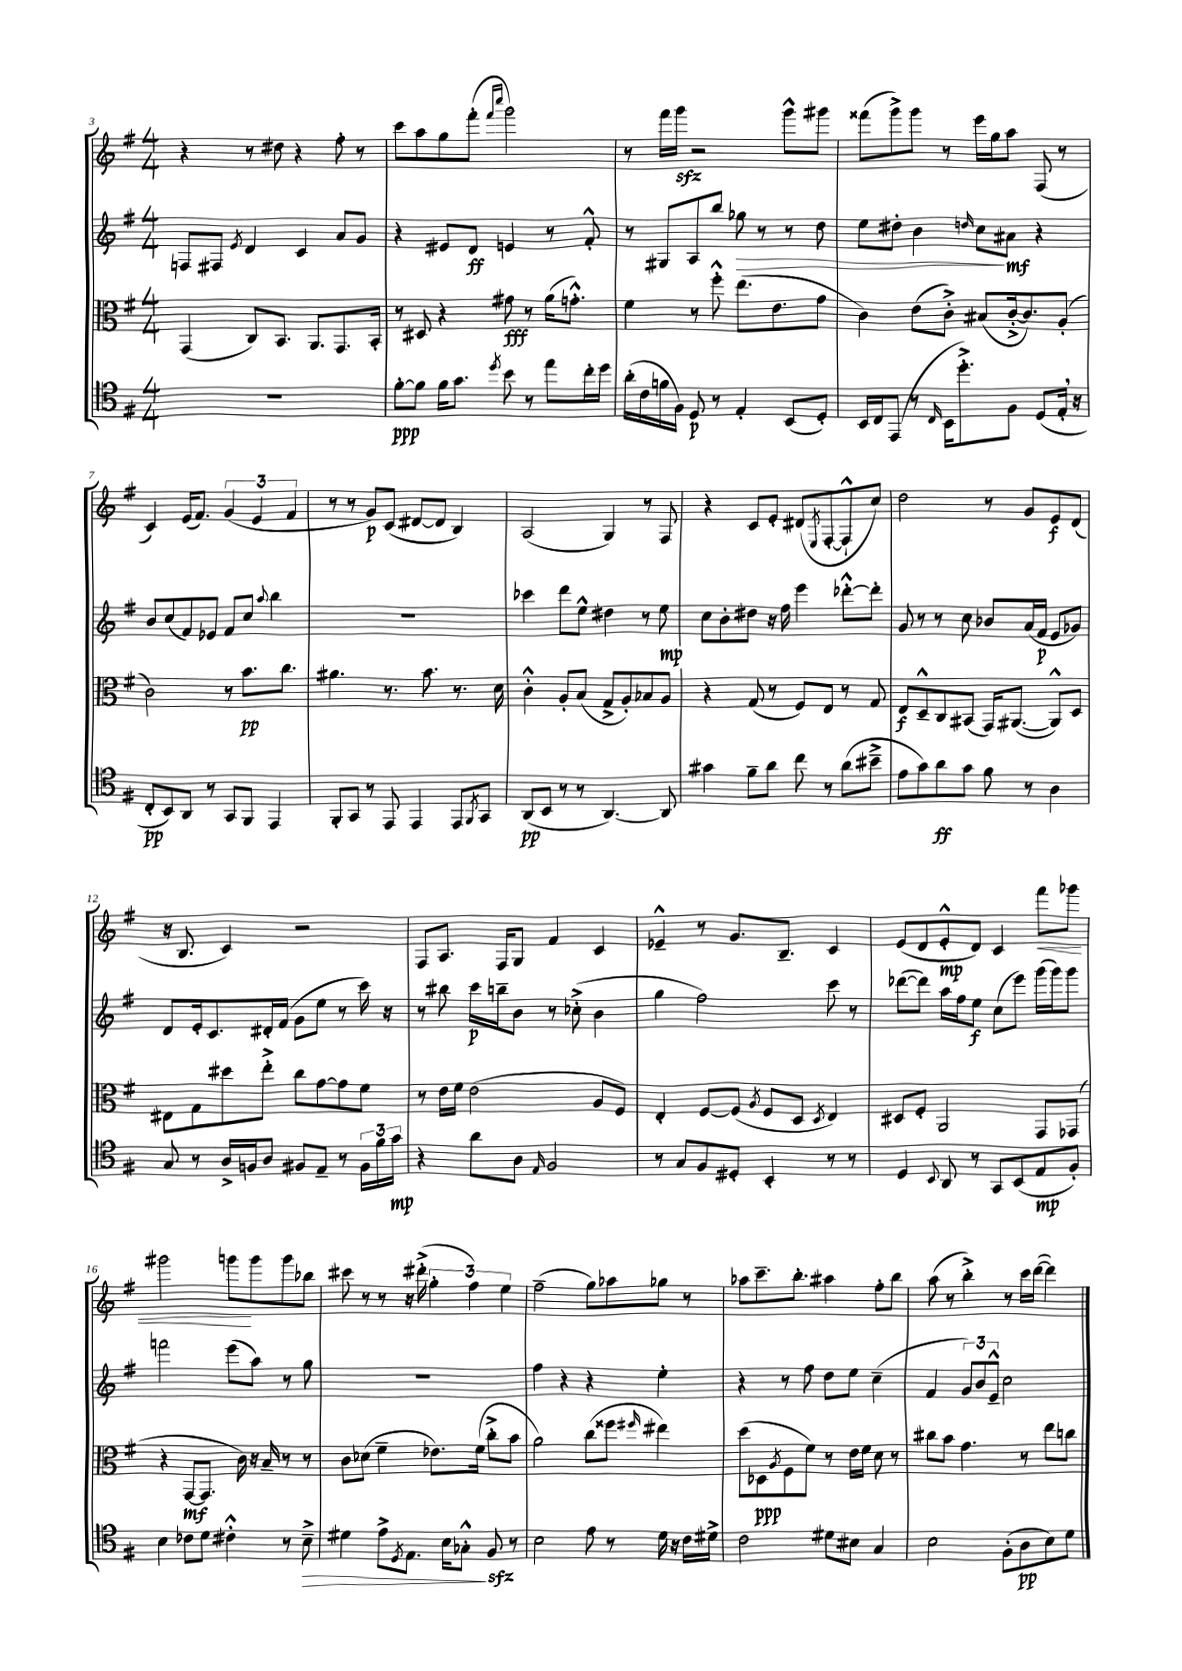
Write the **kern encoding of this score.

**kern	**kern	**kern	**kern
*staff4	*staff3	*staff2	*staff1
*clefC4	*clefC3	*clefG2	*clefG2
*k[f#]	*k[f#]	*k[f#]	*k[f#]
*M4/4	*M4/4	*M4/4	*M4/4
1r	(4GG	8F	4r
.	.	8F#	.
.	.	8qe	.
.	8C)	4d	8r
.	8.BB	.	8dd#
.	.	4c	4r
.	8.AA	.	.
.	8.GG	8a	8ff#'
.	.	8g	8r
.	16BB'	.	.
=	=	=	=
[8f#'	8r	4r	8ccc
8f#]	8D#	.	8aa
16f#	4r	8e#	8gg
8.g	.	.	.
.	.	8d	(8fff#'
.	.	.	16qqfff#
8qdd	.	.	16qqcccc
8b	8g#	4e	2ggg)
8r	8r	.	.
8ee	(16a	8r	.
.	8.g'^^)	.	.
16cc'	.	8f#'^^	.
16dd	.	.	.
=	=	=	=
(16a'	4f#	8r	8r
16c	.	.	.
16f	.	8G#	16fff#
16F#)	.	.	16ggg
8D	8r	8A	2r
8r	8ff#'^^	8bb	.
4E'	(8.ee	8gg-	.
.	.	8r	.
.	8.e	.	.
(8BB	.	8r	8ggg^^
8D')	8g	8dd	8ggg#
=	=	=	=
16BB	4c)	8ee	(8fff##
16C	.	.	.
(8EE	.	8dd#'	8ggg^)
8r	(8e	4b	8ggg
16qqC	.	.	.
16BB	8c'^)	.	8r
8.dd'^)	.	.	.
.	.	16qqdd	.
.	(8B#	8cc	16eee
.	.	.	16gg
8F#	[16c'^	8a#	8aa
.	8.c])	.	.
(8D	.	4r	(8F#
16E'	(8A'	.	8r
16r	.	.	.
=	=	=	=
8C'	2c)	8b	4c)
8BB)	.	(8cc	.
8AA	.	8f#)	(16e
.	.	.	8.f#)
8r	.	8e-	.
8GG	8r	8f#	(6g
8FF#	8.b	8cc	.
.	.	.	6e
.	.	8qqaa	.
4EE	.	4bb	.
.	8.cc	.	.
.	.	.	6f#
=	=	=	=
8FF#'	4.a#	1r	8r
8GG	.	.	8r
8r	.	.	8g)
8EE	8.r	.	(8c
4EE	.	.	[8d#
.	8.b	.	.
.	.	.	8d#]
8EE	8.r	.	4B)
8qFF#	.	.	.
8GG	.	.	.
.	16d	.	.
=	=	=	=
(8AA	4c'^^	4ccc-	(2A
8BB	.	.	.
8r	8A'	8ddd	.
8r	(8B	8ee^^	.
[4.AA)	8G^	4dd#	4G)
.	8A')	.	.
.	8B-	8r	8r
8AA]	8A	8ee	8F#
=	=	=	=
4g#	4r	8cc	4r
.	.	8b'	.
8f#~	(8G	8dd#	8c
8a	8r	16r	8e'
.	.	16ff#	.
8cc	8F#)	4eee	(8d#
.	.	.	8qE
8r	8E	.	[8F#'
(8a	8r	[8ddd-'^^	8F#`^^]
8b#~^	8G	8ddd-']	8cc)
=	=	=	=
8e	8E	8g	2dd
8g)	8D~^^	8r	.
8a	8C	8r	.
8g	(8BB#	8cc	.
8f#	16GG)	8b-	8r
.	([8.AA#	.	.
8r	.	(16a	8g
.	.	16f#	.
4A	8AA#^^])	8e	8e
.	8D	8g-)	(8d
=	=	=	=
8G	8E#	8d	16r
.	.	.	8.B
8r	8G	16e'	.
.	.	8.c	.
16A^	8dd#	.	4c)
16F	.	.	.
8A	8ee'^	16d#'	.
.	.	(16f#	.
8F#	8cc	8g	2r
8E~	[8g	8ee	.
8r	8g]	8r	.
24F#	8f#	16ccc)	.
24f#	.	.	.
.	.	16r	.
24g	.	.	.
=	=	=	=
4r	8r	8r	8F#
.	16e	8bb#	8.A
.	16f#	.	.
8a	(2e	16ccc	.
.	.	16bb~	16F#
8A	.	8b	8G
16qqE	.	.	.
2F#	.	8r	4f#
.	.	(8cc-'^	.
.	8A	4b	4c
.	8F#)	.	.
=	=	=	=
8r	4E'	4gg	4e-~^^
8G	.	.	.
8F#	[8F#	2ff#)	8r
8D#'	(8F#]	.	8.g
.	8qA	.	.
4BB'	8F#	.	.
.	.	.	8.B~
.	8D	.	.
.	8qD	.	.
8r	4E)	8ccc	4c
8r	.	8r	.
=	=	=	=
4D	8D#	([8ddd-	(8e
.	8F#'	8ddd-])	8d
8qqBB	.	.	.
8AA	2AA	16aa	8e'^^
.	.	16ff#	.
8r	.	8ee	8d)
8GG	.	(8cc	4c
(8BB	.	8eee)	.
8E	8GG	(16ggg	8fff#
.	.	16ggg)	.
8F#')	(8GG-	8ggg	8ggg-
=	=	=	=
4B	4r	2fff	2ggg#
8c-	[8GG	.	.
8d	8.GG]	.	.
4c#'^^	.	(8eee	8ggg
.	16c)	.	.
.	16r	8aa)	8ggg
.	16B~	.	.
8r	8r	8r	8ggg
8B~^	8r	8gg	8bb-
=	=	=	=
4d#	8c	1r	8ccc#
.	(8d-	.	8r
8e^	4f#~	.	8r
8qD	.	.	.
8.E	.	.	16r
.	.	.	(16ddd#'^
.	8.e-)	.	6gg'
16B	.	.	.
8G-'^^	.	.	.
.	.	.	6ff#)
.	(16f#	.	.
8F#	8cc'^	.	.
.	.	.	6ee
8r	8b	.	.
=	=	=	=
2B	2a)	4ff#	(2ff#~
.	.	4r	.
8e	(8cc	4r	8gg)
8r	8ff##	.	8aa-
.	16qqff#	.	.
16d	4ee#)	4ee'	8gg-
16r	.	.	.
16c	.	.	8r
16d#^	.	.	.
=	=	=	=
2c	(8dd	4r	8aa-
.	8D-	.	8.ccc~
.	8qA	.	.
.	8F#	8r	.
.	.	.	8.bb'
.	8f#)	8ff#	.
8d#	8r	8dd	4aa#
8B#	16e	8ee	.
.	16f#	.	.
4G	8d	(4cc~	8ff#'
.	8r	.	8bb
=	=	=	=
2B	8cc#	4f#	(8aa
.	8b	.	8r
.	4.g	12g)	4bb'^)
.	.	12b	.
.	.	12e~^^	.
(8F#'	.	2cc	8r
8A	8r	.	16ccc
.	.	.	([16ddd
8B)	8ee	.	4ddd])
8d	8cc	.	.
==	==	==	==
*-	*-	*-	*-
